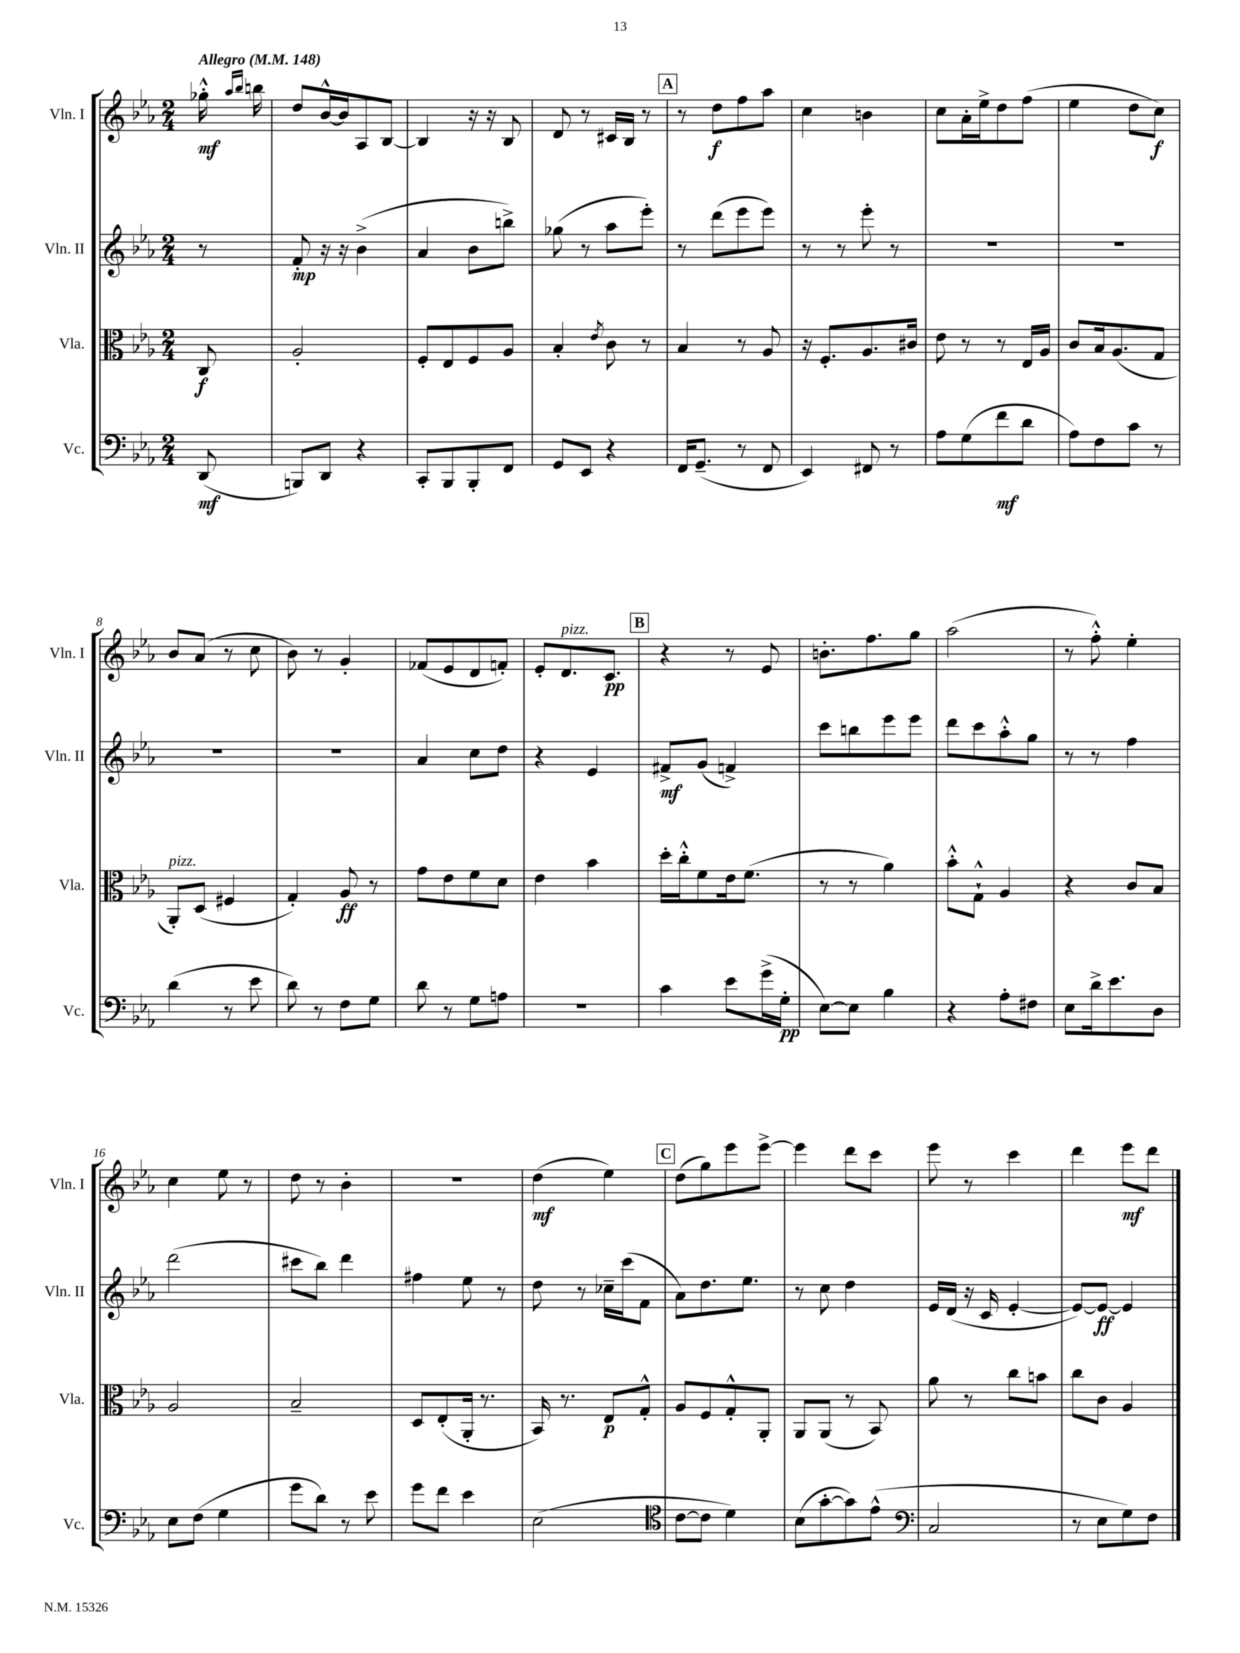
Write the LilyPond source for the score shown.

<<
\new StaffGroup <<
\new Staff = "s0" \with { instrumentName = "Vln. I" shortInstrumentName = "Vln. I" } {
    \clef treble \key ees \major \numericTimeSignature \time 2/4 \partial 8 \tempo "Allegro" 4 = 148
    \autoBeamOff ges''16-.-^\mf \grace { aes''16[ bes''16] } b''16 |
    d''8[ bes'16~-^ bes'16 aes8 bes8]~ |
    bes4 r16 r16 bes8 |
    d'8 r8 cis'16[ bes16] r8 |
    \mark \markup { \box "A" } r8 d''8[\f f''8 aes''8] |
    c''4 b'4 |
    c''8[ aes'16-. ees''16-> d''8 f''8]( |
    ees''4 d''8[ c''8]\f) |
    bes'8[ aes'8]( r8 c''8 |
    bes'8) r8 g'4-. |
    fes'8[( ees'8 d'8 f'8]-.) |
    ees'8[-. d'8.^\markup { \italic "pizz." } c'8.]\pp |
    \mark \markup { \box "B" } r4 r8 ees'8 |
    b'8.[-. f''8. g''8] |
    aes''2( |
    r8 f''8-.-^) ees''4-. |
    c''4 ees''8 r8 |
    d''8 r8 bes'4-. |
    R2 |
    d''4\mf( ees''4) |
    \mark \markup { \box "C" } d''8[( g''8) ees'''8 ees'''8]~-> |
    ees'''4 d'''8[ c'''8] |
    ees'''8 r8 c'''4 |
    d'''4 ees'''8[\mf d'''8] \bar "|." |
}
\new Staff = "s1" \with { instrumentName = "Vln. II" shortInstrumentName = "Vln. II" } {
    \clef treble \key ees \major \numericTimeSignature \time 2/4 \partial 8
    \autoBeamOff r8 |
    f'8-.\mp r16 r16 bes'4->( |
    aes'4 bes'8[ b''8]->) |
    ges''8( r8 aes''8[ ees'''8]-.) |
    \mark \markup { \box "A" } r8 d'''8[( ees'''8 ees'''8]) |
    r8 r8 ees'''8-. r8 |
    R2 |
    R2 |
    R2 |
    R2 |
    aes'4 c''8[ d''8] |
    r4 ees'4 |
    \mark \markup { \box "B" } fis'8[->\mf g'8]( f'4->) |
    c'''8[ b''8 ees'''8 ees'''8] |
    d'''8[ c'''8 aes''8-.-^ g''8] |
    r8 r8 f''4 |
    d'''2( |
    cis'''8[ bes''8]) d'''4 |
    fis''4 ees''8 r8 |
    d''8 r8 ces''16[-- c'''16( f'8] |
    \mark \markup { \box "C" } aes'8[) d''8. ees''8.] |
    r8 c''8 d''4 |
    ees'16[ d'16]( r16 c'16 ees'4~-. |
    ees'8[~) ees'8]~\ff ees'4 \bar "|." |
}
\new Staff = "s2" \with { instrumentName = "Vla." shortInstrumentName = "Vla." } {
    \clef alto \key ees \major \numericTimeSignature \time 2/4 \partial 8
    \autoBeamOff c8\f |
    aes2-. |
    f8[-. ees8 f8 aes8] |
    bes4-. \acciaccatura { ees'8 } c'8 r8 |
    \mark \markup { \box "A" } bes4 r8 aes8 |
    r16 f8.[-. aes8. cis'16] |
    ees'8 r8 r8 ees16[ aes16] |
    c'8[ bes16 aes8.( g8] |
    aes,8[-.^\markup { \italic "pizz." }) d8]( fis4 |
    g4-.) aes8\ff r8 |
    g'8[ ees'8 f'8 d'8] |
    ees'4 bes'4 |
    \mark \markup { \box "B" } d''16[-. c''16-.-^ f'8 ees'16 f'8.]( |
    r8 r8 aes'4) |
    bes'8[-.-^ g8]-!-^ aes4 |
    r4 c'8[ bes8] |
    aes2 |
    bes2-- |
    d8[ ees8-.( aes,16]-. r8. |
    bes,16) r8. ees8[\p g8]-.-^ |
    \mark \markup { \box "C" } aes8[ f8 g8-.-^ aes,8]-. |
    aes,8[ aes,8]( r8 bes,8) |
    aes'8 r8 c''8[ b'8] |
    c''8[ c'8] aes4 \bar "|." |
}
\new Staff = "s3" \with { instrumentName = "Vc." shortInstrumentName = "Vc." } {
    \clef bass \key ees \major \numericTimeSignature \time 2/4 \partial 8
    \autoBeamOff d,8\mf( |
    b,,8[) d,8] r4 |
    c,8[-. bes,,8 bes,,8-. f,8] |
    g,8[ ees,8] r4 |
    \mark \markup { \box "A" } f,16[ g,8.]--( r8 f,8 |
    ees,4) fis,8 r8 |
    aes8[ g8( f'8\mf d'8] |
    aes8[) f8 c'8] r8 |
    d'4( r8 ees'8 |
    d'8) r8 f8[ g8] |
    d'8 r8 g8[ a8] |
    r2 |
    \mark \markup { \box "B" } c'4 ees'8[ g'16->( g16]-.\pp |
    ees8[~) ees8] bes4 |
    r4 aes8[-. fis8] |
    ees8[ d'16-> ees'8. d8] |
    ees8[ f8]( g4 |
    g'8[ d'8]) r8 ees'8 |
    g'8[ f'8] ees'4 |
    ees2( |
    \mark \markup { \box "C" } \clef tenor c'8[~ c'8] d'4) |
    bes8[( g'8~-. g'8) ees'8]-^( |
    \clef bass c2 |
    r8 ees8[ g8) f8] \bar "|." |
}
>>
>>
